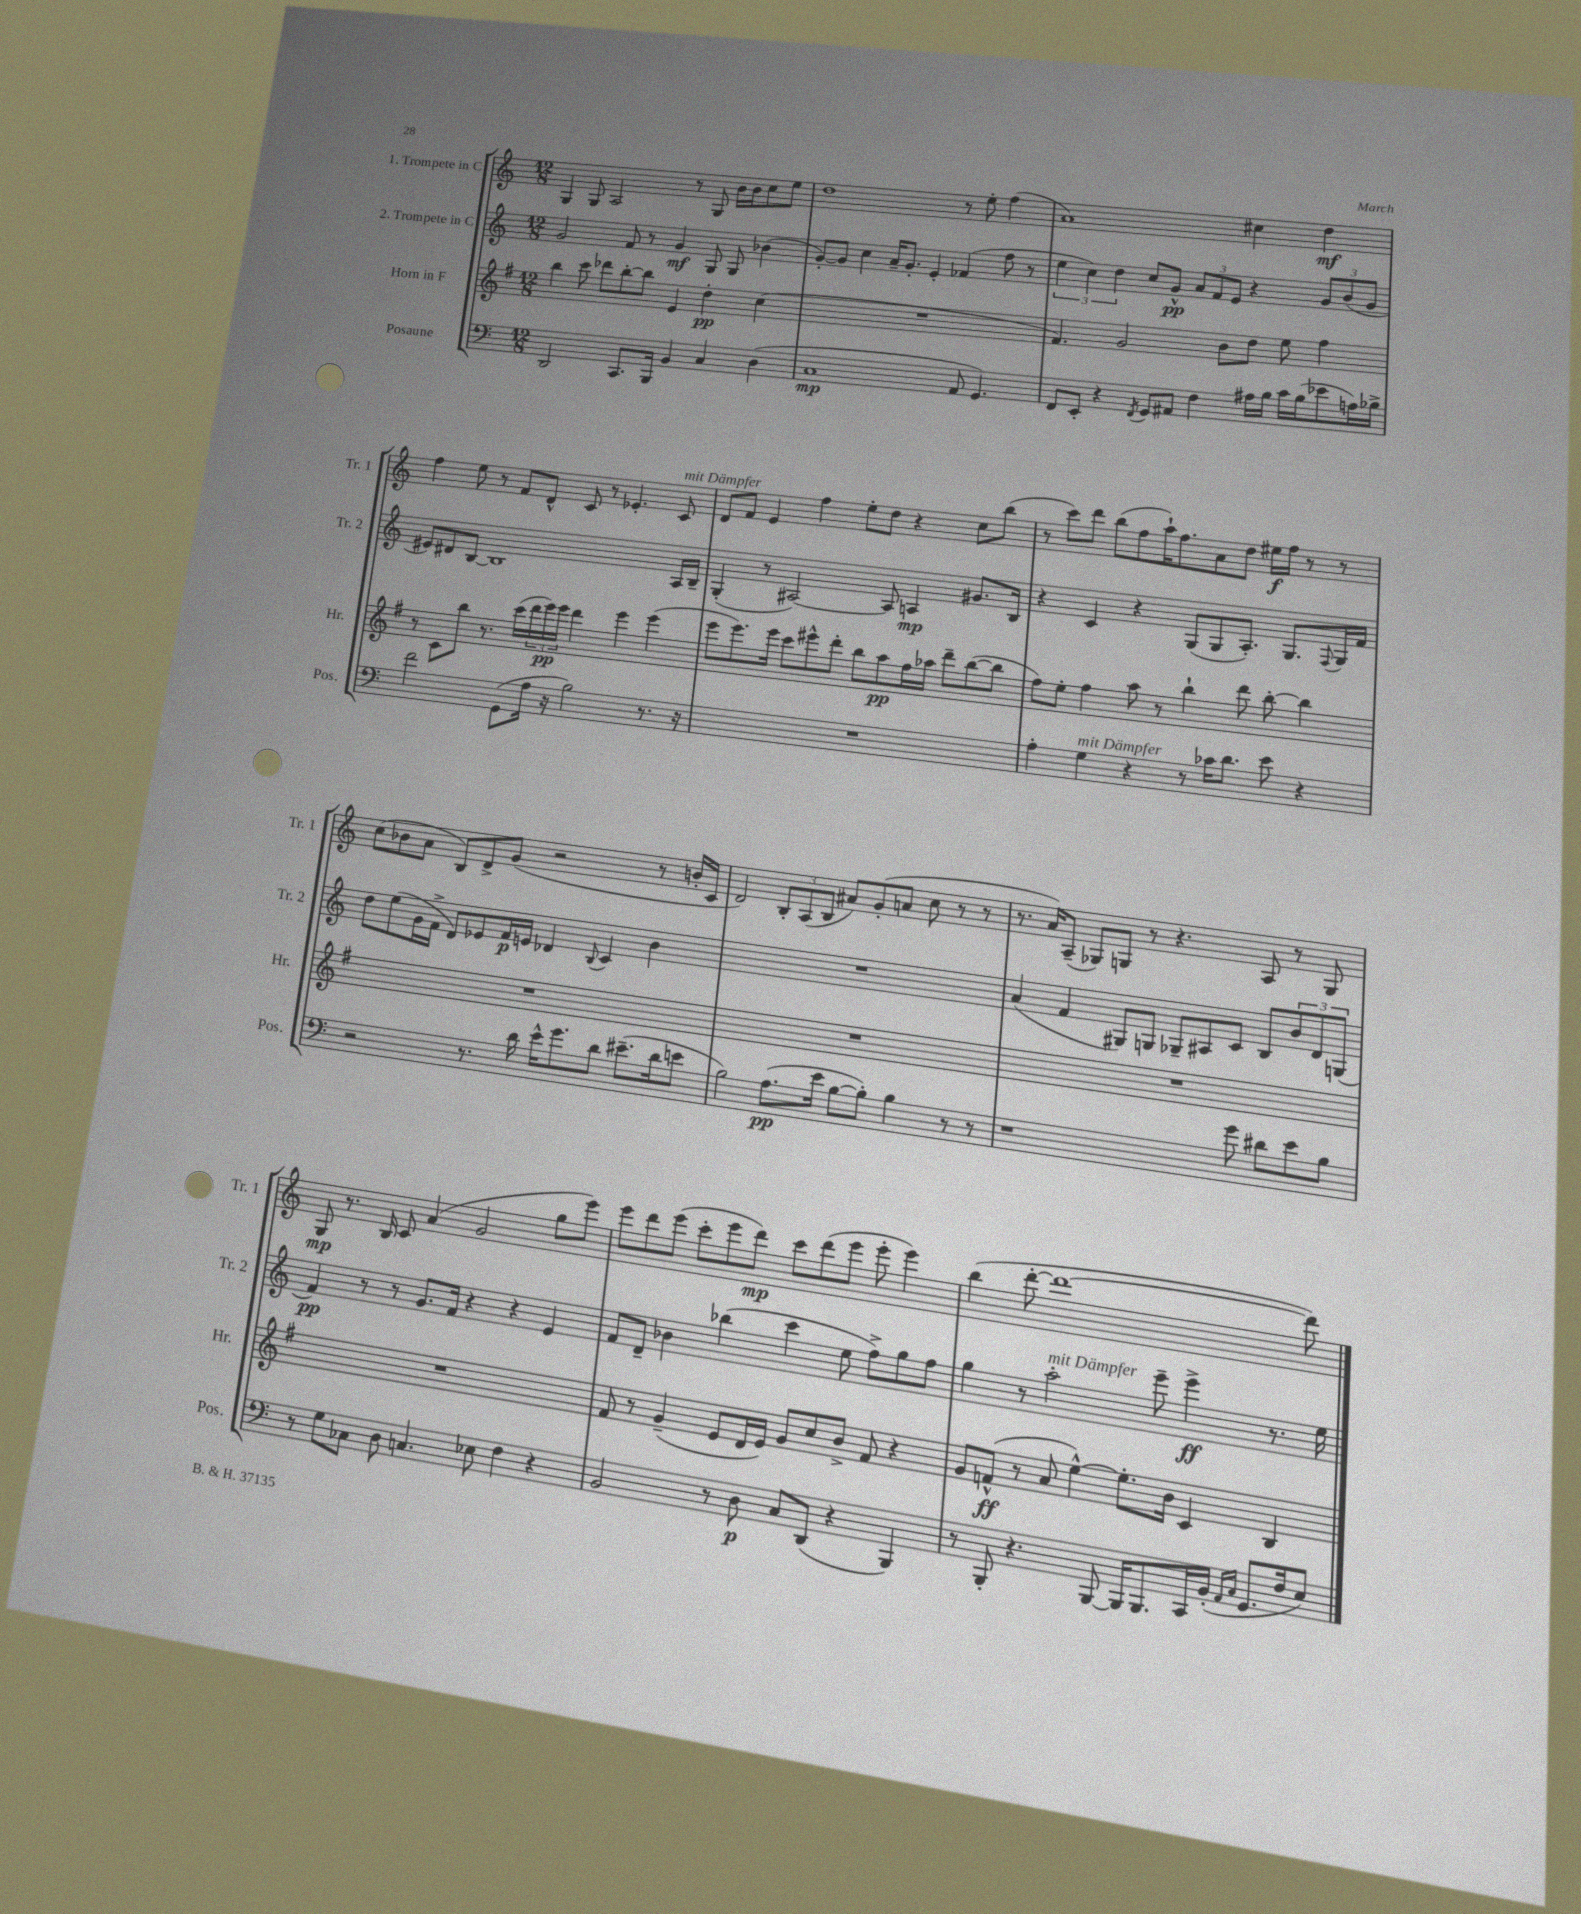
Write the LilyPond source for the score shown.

<<
\new StaffGroup <<
\new Staff = "s0" \with { instrumentName = "1. Trompete in C" shortInstrumentName = "Tr. 1" } {
    \clef treble \key c \major \numericTimeSignature \time 12/8
    g4 g8 a2 r8 g8 b'16 b'16 c''8 e''8 |
    d''1 r8 e''8-. f''4( |
    a'1) cis''4 d''4\mf |
    f''4 e''8 r8 f'8 d'8-^ c'8 r8 ees'4.-. c'8^\markup { \italic "mit Dämpfer" } |
    d'8 f'8 e'4 f''4 e''8-. d''8 r4 c''8 b''8( |
    r8 c'''8) d'''8 b''8( f''8 a''16-!) f''8. a'8 d''8 eis''16\f f''16 r8 r8 |
    c''8( bes'8 a'8 b8) d'8-> g'8( r2 r8 b'16-. c'16 |
    d'2) \tuplet 3/2 { b8-. a8( b8 } ais'8) g'8-.( a'8 c''8 r8 r8 |
    r8. a'16) a8--( ges8) g8 r8 r4. a8 r8 g8 |
    g8\mp r8. b16 c'8 a'4( g'2 g''8 e'''8) |
    e'''8 d'''8 e'''8( c'''8-. e'''8 d'''8\mp) c'''8 d'''8( e'''8 e'''8-. e'''4) |
    b''4( d'''8~-. d'''1~ d'''8) \bar "|." |
}
\new Staff = "s1" \with { instrumentName = "2. Trompete in C" shortInstrumentName = "Tr. 2" } {
    \clef treble \key c \major \numericTimeSignature \time 12/8
    g'2 f'8 r8 g'4\mf g8 g8 bes'4( |
    g'8~-.) g'8 c''4 a'16-- g'8.-. e'4-. fes'4( f''8 r8 |
    \tuplet 3/2 { e''4 c''4) d''4 } c''8 g'8-^\pp \tuplet 3/2 { a'8 f'8 e'8 } r4 \tuplet 3/2 { g'8 b'8( g'8 } |
    eis'8) dis'8 b8~ b1 a16 b16-- |
    g4-.( r8 ais2~) ais8 a4\mp gis'8. b16 |
    r4 c'4 r4 g8( g8 a8.-.) g8. \appoggiatura { f8 } g16 f'16 |
    d''8 e''8( g'16 f'16-> d'8) ees'8 f'16\p e'16 des'4 \appoggiatura { b8 } c'4 b'4 |
    R1. |
    a'4( f'4 gis8) g8 ges8-- ais8 c'8 b8 \tuplet 3/2 { b'8 d'8 g8( } |
    f'4\pp) r8 r8 g'8. f'16 r4 r4 e'4 |
    f'8 d'8-- bes'4 bes''4( c'''4 e''8 f''8->) g''8 f''8 |
    g''4 r8 a''2-.^\markup { \italic "mit Dämpfer" } e'''8-- e'''4->\ff r8. e''16 \bar "|." |
}
\new Staff = "s2" \with { instrumentName = "Horn in F" shortInstrumentName = "Hr." } {
    \clef treble \key g \major \numericTimeSignature \time 12/8
    b''4 c'''8 des'''8 b''8~-. b''8 e'4 d''4-.\pp c''4( |
    R1. |
    fis'4.) g'2 b'8 d''8 e''8 fis''4 |
    r8 c'8 b''8 r8. c'''16( \tuplet 3/2 { d'''16 e'''16\pp) e'''16 } d'''4 e'''4 e'''4( |
    e'''8 e'''8.) e'''16 c'''8 eis'''8-^ d'''8-. b''8 a''8\pp fis''16 aes''16 d'''8-- b''8~( b''8 |
    fis''8) e''8-. fis''4 a''8 r8 b''4-! d'''8 b''8~-. b''4 |
    R1. |
    R1. |
    R1. |
    R1. |
    fis'8 r8 g'4--( e'8 d'16 e'16) g'8 c''8 b'8-> fis'8 r4 |
    g'8 f'8-^\ff( r8 a'8 e''4~-^) e''8.-. b'16 c'4 b4 \bar "|." |
}
\new Staff = "s3" \with { instrumentName = "Posaune" shortInstrumentName = "Pos." } {
    \clef bass \key c \major \numericTimeSignature \time 12/8
    d,2 c,8. b,,16 b,4 c4 d4( |
    c1\mp a,8 g,4.) |
    f,8 e,8-. r4 \acciaccatura { f,8 } g,8 ais,8 f4 ais16 b16 c'16 b16( ees'8 a16) bes16-> |
    f'2 g,8( a16 r16 b2) r8. r16 |
    R1. |
    a4-. g4^\markup { \italic "mit Dämpfer" } r4 r8 ces'16 d'8. e'8 r4 |
    r2 r8. d'16 e'16-^ g'8. d'8 eis'8.--( d'16 e'8 |
    b2) a8.\pp( e'16 b8~ b8-.) b4 r8 r8 |
    r1 g'8 dis'8 e'8 b8 |
    r8 g8 ces8 d8 c4. ees8 f4 r4 |
    b,2 r8 d8\p c8 d,8( r4 b,,4) |
    r8 b,,8-. r4. b,,8~ b,,16 b,,8. c,16 b,16-.( \grace { a,16 c16 } g,8. f16 e8) \bar "|." |
}
>>
>>
\layout { \context { \Score \remove "Bar_number_engraver" } }
